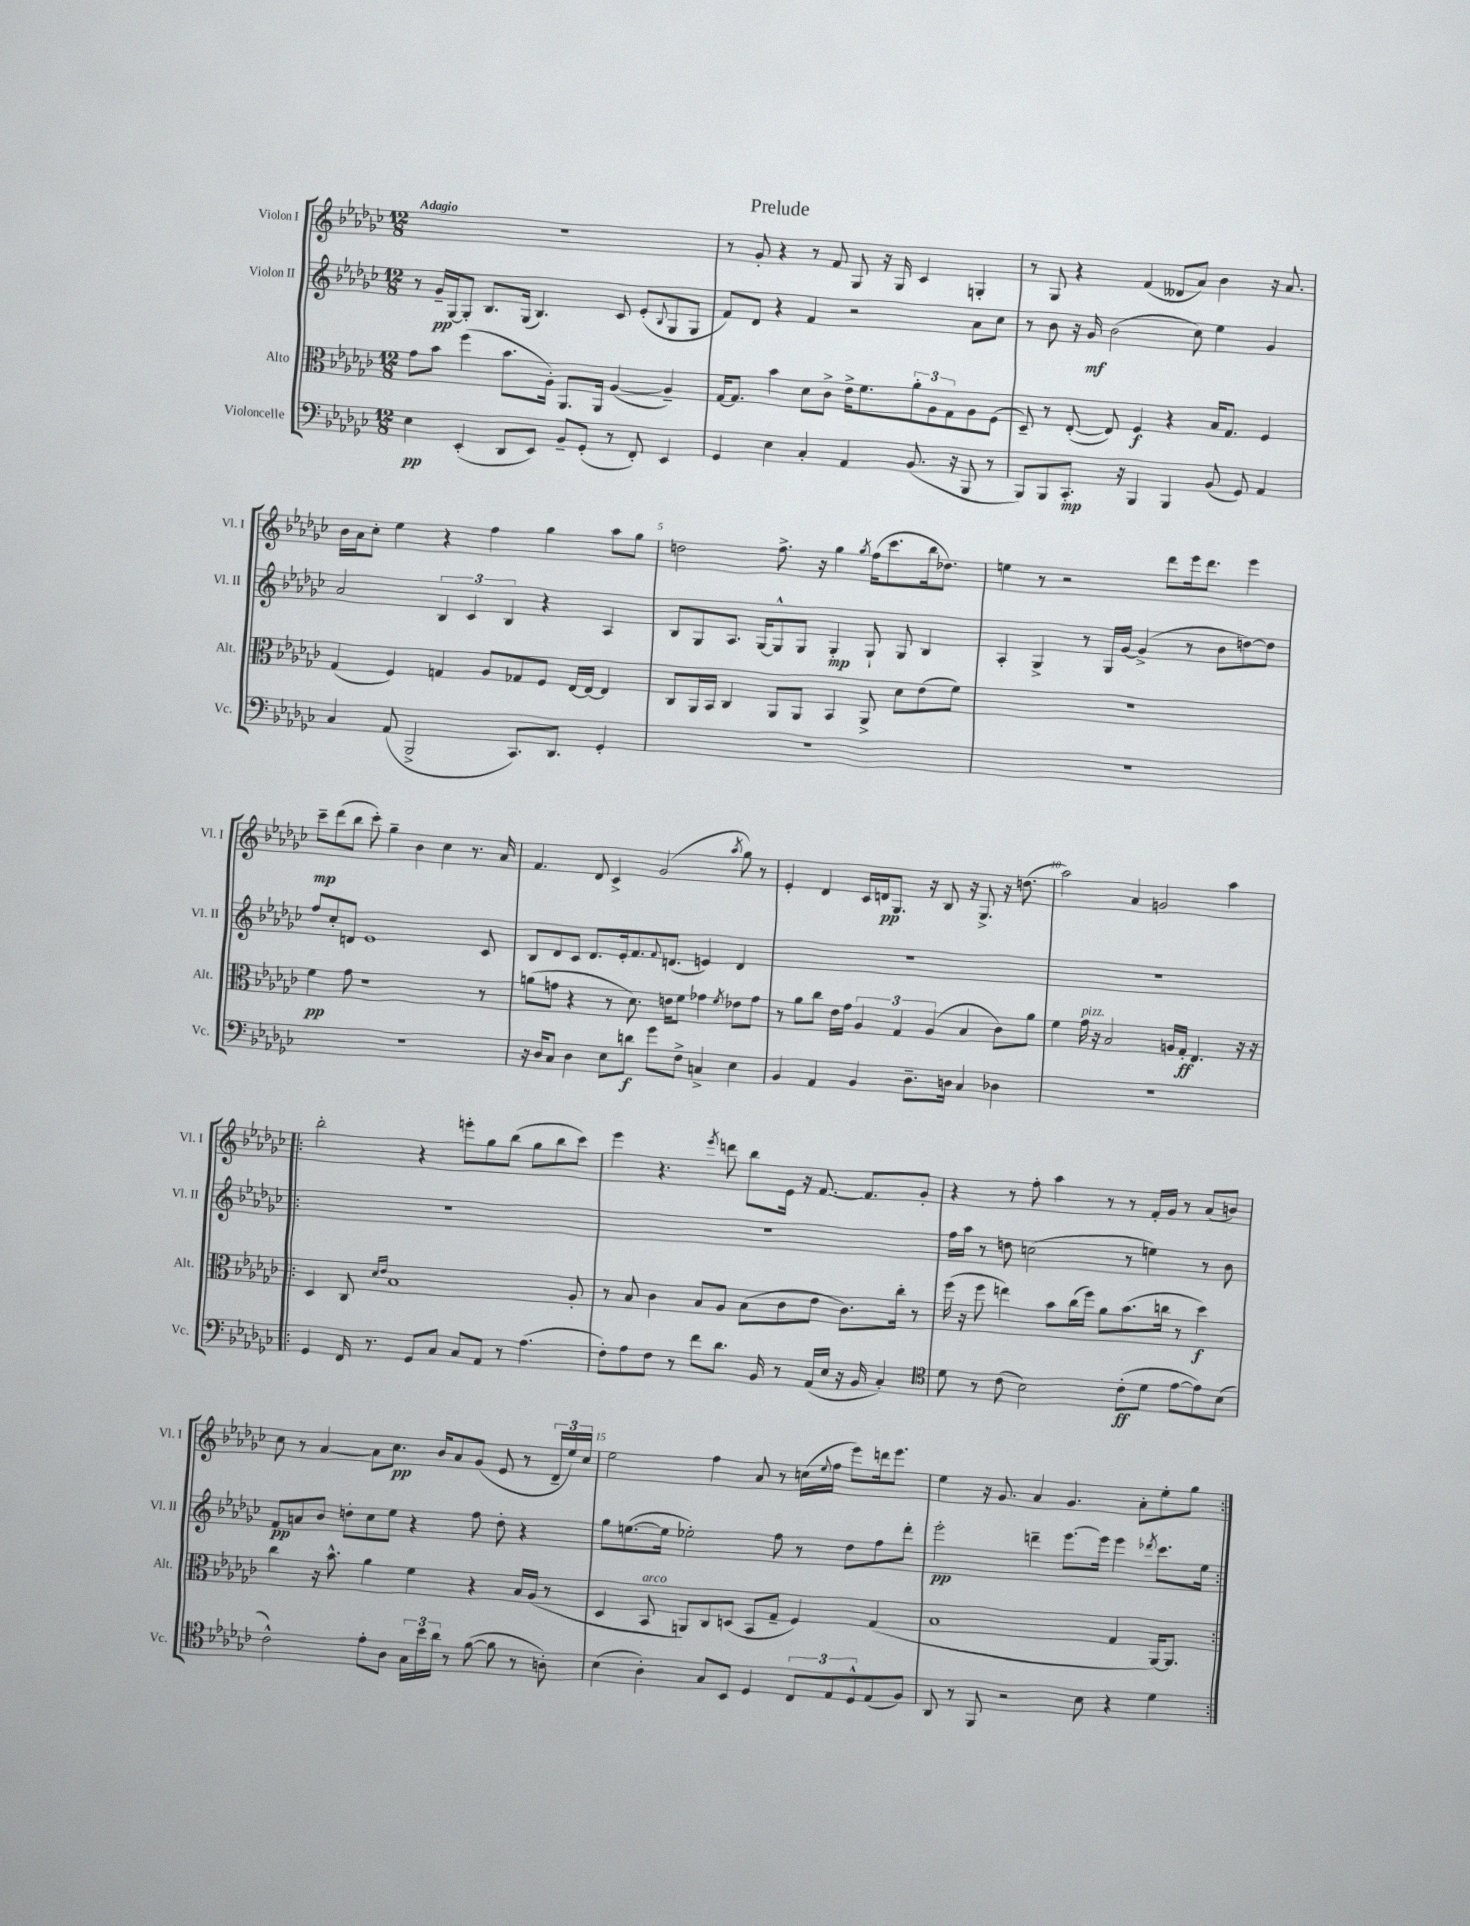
\header { title = "Prelude" }
<<
\new StaffGroup <<
\new Staff = "s0" \with { instrumentName = "Violon I" shortInstrumentName = "Vl. I" } {
    \clef treble \key ges \major \numericTimeSignature \time 12/8 \tempo "Adagio"
    R1. |
    r8 ges'8-. r4 r8 f'8 ges8 r16 ges16 ces'4 g4-. |
    r8 ges8 r4 f'4( deses'8 aes'8) bes'4 r16 aes'8. |
    bes'16 aes'16 ces''8-. ees''4 r4 f''4 ges''4 aes''8 ges''8 |
    d''2 f''8.-> r16 ges''4 \acciaccatura { ges''8 } f''16( ces'''8. bes''16 des''8.) |
    e''4 r8 r2 des'''8 ees'''16 des'''8. ees'''4 |
    ces'''8--\mp des'''8( bes''8 ces'''8-.) ges''4-- bes'4 ces''4 r8. aes'16 |
    f'4. des'8 ces'4-> ges'2( \acciaccatura { aes''8 } ges''8) r8 |
    ees'4-. des'4 ces'16 d'16\pp ges8. r16 bes8 r16 ges8.-> r16 d''8.( |
    aes''2) aes'4 g'2 aes''4 |
    \repeat volta 2 { bes''2-. r4 e'''8-. ges''8 bes''8( ges''8 bes''8 ces'''8) |
    ees'''4 r4. \acciaccatura { ees'''8 } d'''8 bes''8 ees'16 r16 f'8.~ f'8. ges'8-. |
    r4 r8 f''8-. aes''4 r8 r8 f'16-. ges'16 r8 aes'8( b'8) |
    ces''8 r8 aes'4~ aes'8 ces''8.\pp bes'16 aes'8 ges'8( ees'8 r8 \tuplet 3/2 { des'16-- ees''16) ces''16 } |
    ees''2 f''4 aes'8 r8 c''16( \appoggiatura { ees''8 } f''16 ees'''8) d'''16 ees'''8. |
    ees''4 r16 ges'8. aes'4 ges'4. aes'8-. ees''8-. ges''8 | }
}
\new Staff = "s1" \with { instrumentName = "Violon II" shortInstrumentName = "Vl. II" } {
    \clef treble \key ges \major \numericTimeSignature \time 12/8
    r8 ges'16--\pp ges16~ ges8-. bes8. ges16( bes4.) ces'8 ees'8-.( \appoggiatura { bes8 } ges8 ges8 |
    f'8) des'8 r4 f'4 r2 aes'8 ces''8 |
    r8 bes'8 r16 ges'16\mf bes'2( ces''8) ees''4 ges'4 |
    aes'2 \tuplet 3/2 { bes4 ces'4 bes4 } r4 aes4 |
    bes8 ges8 aes8. ges16~ ges8-^ ges8 ges4-.\mp ges8-! ges8 bes4 |
    aes4-. ges4-> r8 ges16 ges'16~ ges'4->( r8 bes'8 d''8~) d''8 |
    f''8 ces''8-. d'8 ees'1 ces'8 |
    bes8 des'8 ces'8 des'8. ees'16-. f'8. \appoggiatura { f'8 } d'8.( e'4) d'4 |
    R1. |
    R1. |
    \repeat volta 2 { R1. |
    R1. |
    f''16 aes''16 r8 d''8 c''2( r8 e''4) r8 bes'8 |
    f'8\pp a'8 bes'8 d''8-. ces''8 ees''8 r4 f''8 d''8-. r4 |
    ges''8 e''8.~( e''16 ees''2-.) f''8 r8 des''8 f''8 des'''8-. |
    ees'''2-.\pp d'''4-- ees'''8.~ ees'''16 ees'''4 \acciaccatura { des'''8 } ces'''8. ees''16 | }
}
\new Staff = "s2" \with { instrumentName = "Alto" shortInstrumentName = "Alt." } {
    \clef alto \key ges \major \numericTimeSignature \time 12/8
    ges'8 bes'8 f''4( bes'8. aes16-.) aes,8. aes,16 aes4~( aes4--) |
    ges16~ ges8. bes'4 des'8 ces'8-> ees'16-> f'8. \tuplet 3/2 { aes'8-. aes8 ges8 } aes8 f8( |
    des8--) r8 ees8~-.( ees8) f4\f r4 bes16 ges8. f4 |
    ges4( f4) g4 aes8 ges8 f8 ees16~ ees16~ ees4 |
    ces8 aes,16 bes,16 ces4 aes,8 aes,8 bes,4 aes,8-> des'8 ees'8( f'8) |
    R1. |
    f'4\pp ges'8 r1 r8 |
    a'8( g'8 r4 r8 des'8.) e'16 f'8 ges'4 \acciaccatura { f'8 } ees'8 ges'8 |
    r8 aes'8 ces''8 ees'16 ges'16 \tuplet 3/2 { aes4 ges4 aes4( } bes4 ces'8) aes'8 |
    f'4 ges'16^\markup { \italic "pizz." } r16 bes2 a16 ges16-.\ff ees4. r16 r16 |
    \repeat volta 2 { des4 ces8 \grace { des'16 ees'16 } bes1 aes8-. |
    r8 bes8 ces'4 bes8 aes8 bes8( ces'8 ees'8 ces'8.) ces''16-. r8 |
    f''16( r16 f''8 e''4) bes'8 ces''16( f''16) aes'8 bes'8.( c''16 r8 des''4\f) |
    ces''4 r16 bes'8.-^ aes'4 f'4 r4 bes16 aes16( r8 |
    des4 bes,8^\markup { \italic "arco" } a,8) ces8 d8( bes,8 ges8-- f4) ges4( |
    bes1 ges4 aes,16~) aes,8. | }
}
\new Staff = "s3" \with { instrumentName = "Violoncelle" shortInstrumentName = "Vc." } {
    \clef bass \key ges \major \numericTimeSignature \time 12/8
    ees4\pp ees,4-.( des,8 ees,8) bes,8-- ges,8-.( r8 f,8-.) ees,4 |
    ges,4 ees4 ces4-. aes,4 bes,8.( r16 bes,,8 r8 |
    bes,,8) bes,,8 ces,8.-.\mp r16 bes,,4 bes,,4 bes,8( ges,8) aes,4 |
    ces4 aes,8( bes,,2-> ces,8.) des,8. ges,4-. |
    R1. |
    R1. |
    R1. |
    r16 des16 ces8 des4 ees8 d'8\f ges'8 f8-> c4-> ees4 |
    bes,4 aes,4 bes,4 des8.-- d16 ces4 des4 |
    R1. |
    \repeat volta 2 { ges,4 f,16 r8. ges,8 ces8 ces8 aes,8 r8 aes4.( |
    f8-.) aes8 f8 r8 f'8 des'8. bes,16 r8 aes,16( ees16 r16 bes,16 ces4-.) |
    \clef tenor des'8 r8 ces'8( bes2) ces'8-.\ff( des'8 ees'8~ ees'8) bes8( |
    ces'2-^) ees'8-. aes8 \tuplet 3/2 { ges16 bes'16 aes'16 } r8 f'8~( f'8 r8 a8-.) |
    bes4( aes4-.) ges8 bes,8 des4 \tuplet 3/2 { ces8 ees8 des8-^ } ees8( f8) |
    aes,8 r8 f,8 r2 bes8 r4 des'4 | }
}
>>
>>
\layout { \context { \Score \override BarNumber.break-visibility = ##(#f #t #t) barNumberVisibility = #(every-nth-bar-number-visible 5) } }
